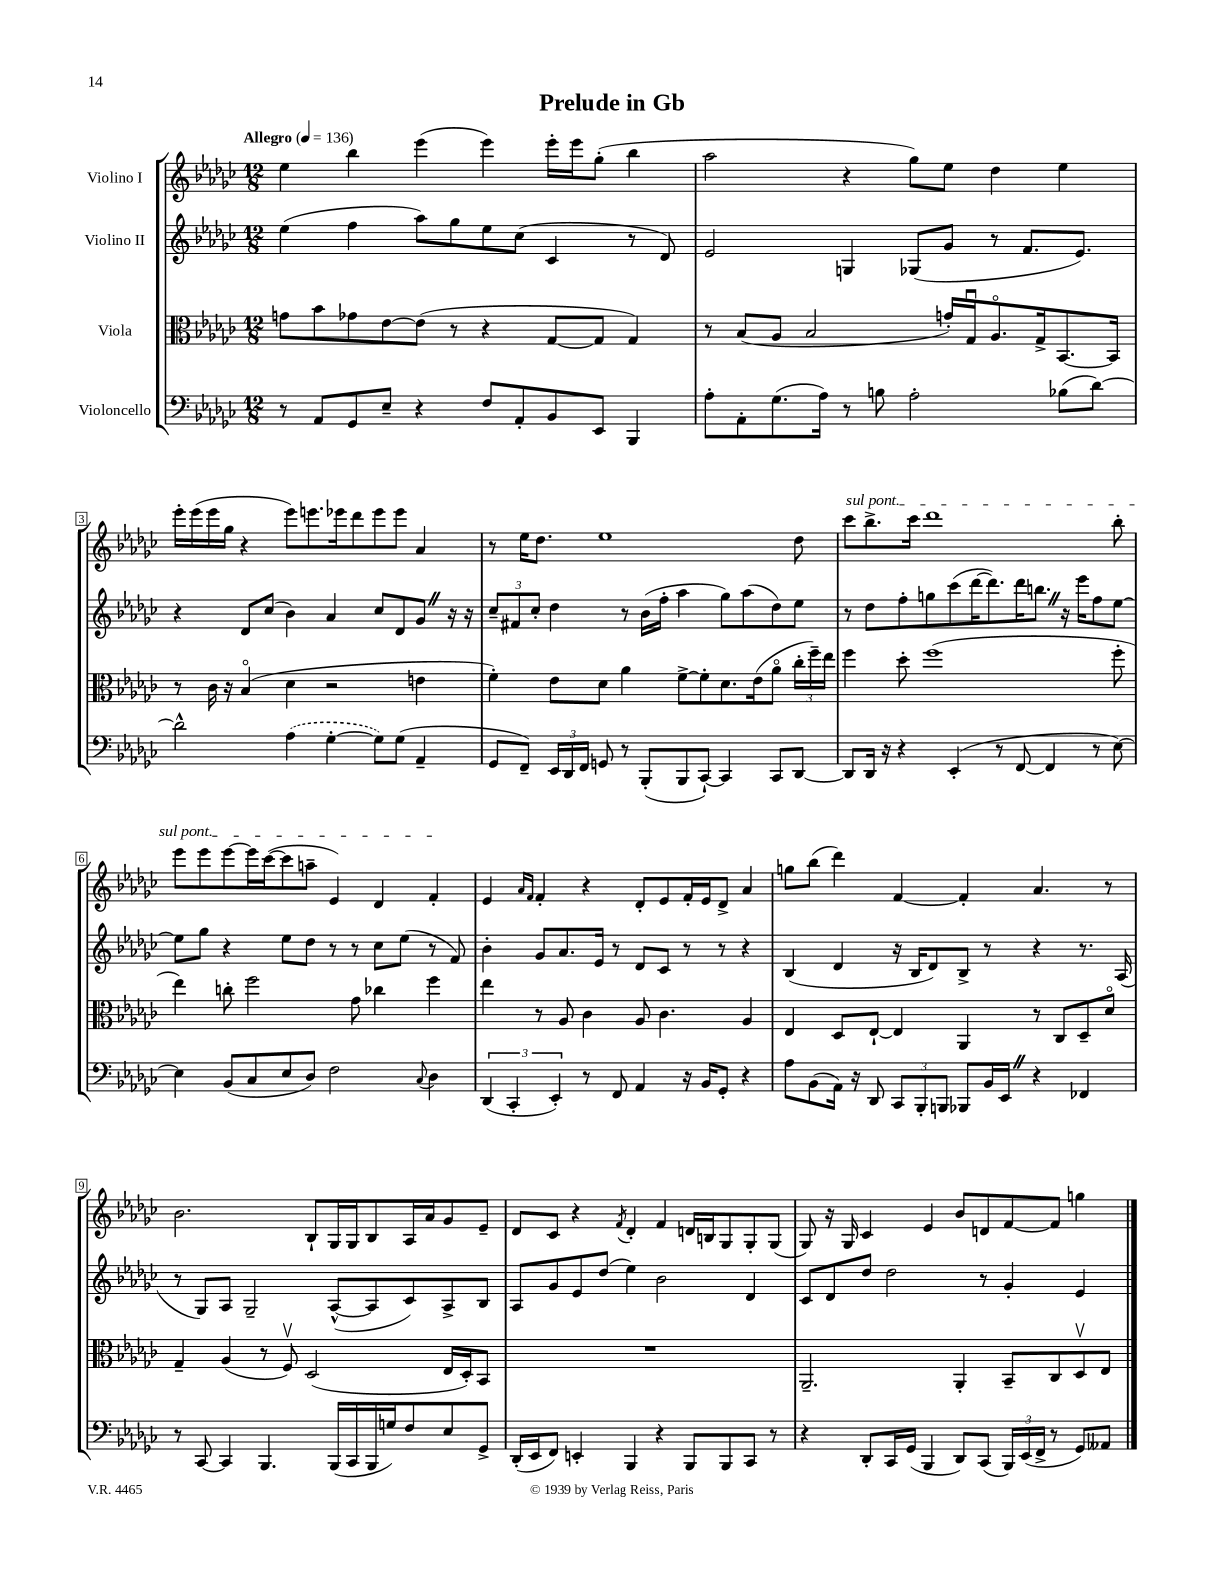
\header { title = "Prelude in Gb" }
<<
\new StaffGroup <<
\new Staff = "s0" \with { instrumentName = "Violino I" } {
    \clef treble \key ges \major \numericTimeSignature \time 12/8 \tempo "Allegro" 4 = 136
    \autoBeamOff ees''4 bes''4 ees'''4( ees'''4) ees'''16[-. ees'''16 ges''8]-.( bes''4 |
    aes''2 r4 ges''8[) ees''8] des''4 ees''4 |
    ees'''16[-. ees'''16( ees'''16 ges''16] r4 ees'''8[) e'''8. ees'''16 des'''8 ees'''8 ees'''8] aes'4 |
    r8 ees''16[ des''8.] ees''1 des''8 |
    \once \override TextSpanner.bound-details.left.text = \markup { \italic "sul pont." } ces'''8[\startTextSpan bes''8.-> ces'''16] des'''1 bes''8-. |
    ees'''8[ ees'''8 ees'''8~ ees'''16 ces'''16~( ces'''8 a''8]-- ees'4) des'4 f'4-.\stopTextSpan |
    ees'4 \grace { aes'16[ f'16] } f'4-. r4 des'8[-. ees'8 f'16-. ees'16 des'8]-> aes'4 |
    g''8[ bes''8]( des'''4) f'4~ f'4-. aes'4. r8 |
    bes'2. bes8[-! ges16 ges16 bes8 aes16 aes'16 ges'8 ees'8]-- |
    des'8[ ces'8] r4 \acciaccatura { f'8 } des'4-. f'4 d'16[ b16 ges8 ges8-. ges8]( |
    ges8) r16 ges16 ces'4 ees'4 bes'8[ d'8 f'8~ f'8] g''4 \bar "|." |
}
\new Staff = "s1" \with { instrumentName = "Violino II" } {
    \clef treble \key ges \major \numericTimeSignature \time 12/8
    \autoBeamOff ees''4( f''4 aes''8[) ges''8 ees''8 ces''8]( ces'4 r8 des'8) |
    ees'2 g4 ges8[( ges'8] r8 f'8.[ ees'8.]) |
    r4 des'8[ ces''8]( bes'4) aes'4 ces''8[ des'8 ges'8] \once \override BreathingSign.text = \markup { \musicglyph "scripts.caesura.straight" } \breathe r16 r16 |
    \tuplet 3/2 { ces''8[-- fis'8 ces''8]-. } des''4 r8 bes'16[( f''16]-. aes''4 ges''8[) aes''8( des''8) ees''8] |
    r8 des''8[ f''8-. g''8 ces'''8( des'''16~ des'''8.) des'''16 b''8.] \once \override BreathingSign.text = \markup { \musicglyph "scripts.caesura.straight" } \breathe r16 ees'''16[ f''8 ees''8]~ |
    ees''8[ ges''8] r4 ees''8[ des''8] r8 r8 ces''8[ ees''8]( r8 f'8) |
    bes'4-. ges'8[ aes'8. ees'16] r8 des'8[ ces'8] r8 r8 r4 |
    bes4( des'4 r16 bes16[ des'8) bes8]-> r8 r4 r8. aes16( |
    r8 ges8[) aes8] ges2-- aes8[~-^( aes8 ces'8) aes8-> bes8] |
    aes8[ ges'8 ees'8 des''8]( ees''4) bes'2 des'4 |
    ces'8[ des'8 des''8] des''2 r8 ges'4-. ees'4 \bar "|." |
}
\new Staff = "s2" \with { instrumentName = "Viola" } {
    \clef alto \key ges \major \numericTimeSignature \time 12/8
    \autoBeamOff g'8[ bes'8 ges'8 ees'8~ ees'8]( r8 r4 ges8[~ ges8] ges4) |
    r8 bes8[( aes8] bes2 g'16[-.) ges16\downbow aes8.\flageolet ges16-> bes,8.~ bes,16] |
    r8 ces'16 r16 bes4\flageolet( des'4 r2 e'4 |
    f'4-.) ees'8[ des'8] aes'4 f'8[~-> f'8-. des'8. ees'16( aes'8]\flageolet \tuplet 3/2 { ces''16[-. f''16--) ees''16] } |
    f''4 des''8-. f''1( f''8-. |
    ees''4) c''8-. f''2 ges'8 ces''4 f''4 |
    ees''4 r8 aes8 ces'4 aes8 ces'4. aes4 |
    ees4 des8[ ees8]~-! ees4 aes,4 r8 ces8[ des8-- des'8]\flageolet |
    ges4-- aes4( r8 f8\upbow) des2( ees16[ des16-.) bes,8] |
    R1. |
    aes,2.-- aes,4-. bes,8[-- ces8 des8\upbow ees8] \bar "|." |
}
\new Staff = "s3" \with { instrumentName = "Violoncello" } {
    \clef bass \key ges \major \numericTimeSignature \time 12/8
    \autoBeamOff r8 aes,8[ ges,8 ees8]-- r4 f8[ aes,8-. bes,8 ees,8] bes,,4 |
    aes8[-. aes,8-. ges8.( aes16]) r8 b8 aes2-. bes8[( des'8]~) |
    des'2-^ \once \slurDashed aes4( ges4~-. ges8[) ges8]( aes,4-- |
    ges,8[ f,8]--) \tuplet 3/2 { ees,16[ des,16 f,16] } g,8 r8 bes,,8[-.( bes,,8 ces,8]~-!) ces,4 ces,8[ des,8]~ |
    des,8[ des,16] r16 r4 ees,4-.( r8 f,8~ f,4 r8 ees8~) |
    ees4 bes,8[( ces8 ees8 des8]) f2 \appoggiatura { ces8 } des4 |
    \tuplet 3/2 { des,4( ces,4-. ees,4-.) } r8 f,8 aes,4 r16 bes,16[ ges,8]-. r4 |
    aes8[ bes,8( aes,16]) r16 des,8 \tuplet 3/2 { ces,8[ bes,,8-. b,,8] } bes,,8[ bes,16 ees,16] \once \override BreathingSign.text = \markup { \musicglyph "scripts.caesura.straight" } \breathe r4 fes,4 |
    r8 ces,8~ ces,4 bes,,4. bes,,16[( ces,16 bes,,16 g16) f8 ees8 ges,8]-> |
    des,16[-.( ees,16 f,8]) e,4-. bes,,4 r4 bes,,8[ bes,,8 ces,8] r8 |
    r4 des,8[-. ces,16 ges,16]( bes,,4 des,8[) ces,8]( \tuplet 3/2 { bes,,16[) ees,16( f,16]-> } r8 ges,8[) aeses,8] \bar "|." |
}
>>
>>
\layout { \context { \Score \override BarNumber.stencil = #(make-stencil-boxer 0.1 0.3 ly:text-interface::print) } }
